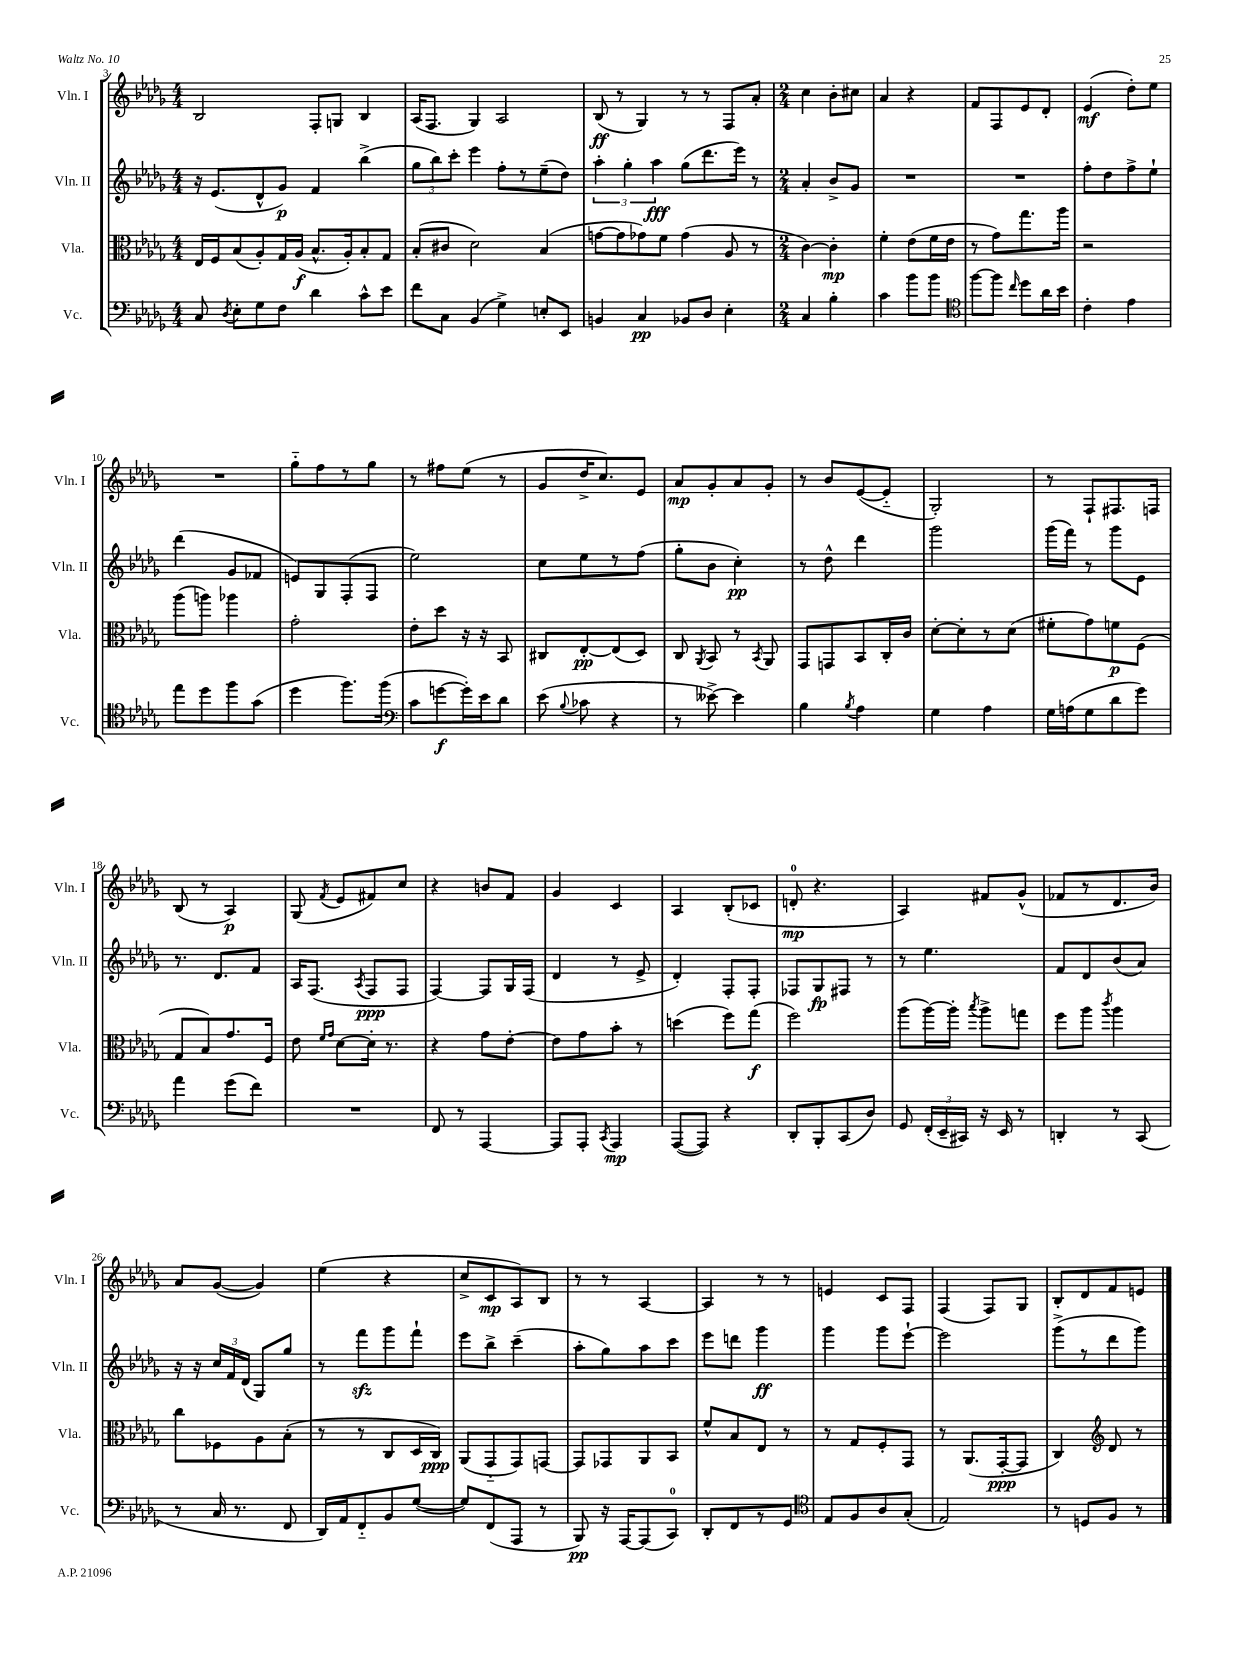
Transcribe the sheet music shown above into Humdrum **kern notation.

**kern	**kern	**kern	**kern
*staff4	*staff3	*staff2	*staff1
*clefF4	*clefC3	*clefG2	*clefG2
*k[b-e-a-d-g-]	*k[b-e-a-d-g-]	*k[b-e-a-d-g-]	*k[b-e-a-d-g-]
*M4/4	*M4/4	*M4/4	*M4/4
8C	16E-	16r	2B-
.	16F	(8.e-	.
8qD-	.	.	.
8E-'	(8B-	.	.
8G-	8A-')	8d-^^	.
8F	16G-	8g-)	.
.	(16A-	.	.
4d-	8.B-^^	4f	8F'
.	.	.	8G
.	16A-')	.	.
8c^^	8B-'	(4bb-^	4B-
8e-	8G-	.	.
=	=	=	=
8f	(8B-'	12gg-	(16A-
.	.	.	8.F
.	.	12bb-)	.
8C	8c#	.	.
.	.	12ccc'	.
(4BB-	2d-)	4eee-	4G-)
4G-^)	.	8ff'	2A-
.	.	8r	.
8E'	(4B-	(8ee-~	.
8EE-	.	8dd-)	.
=	=	=	=
4BB	[8g	6aa-'	(8B-
.	8g]	.	8r
.	.	6gg-'	.
4C	8g-)	.	4G-)
.	.	6aa-	.
.	8f	.	.
8BB-	(4g-	(8gg-	8r
8D-	.	8.ddd-	8r
4E-'	8A-	.	8F
.	.	16eee-)	.
.	8r	8r	8a-'
=	=	=	=
*M2/4	*M2/4	*M2/4	*M2/4
4C	[4c)	4a-'	4cc
4B-'	4c']	8b-^	8b-'
.	.	8g-	8cc#
=	=	=	=
4c	4f'	2r	4a-
8b-	(8e-	.	4r
8b-	16f	.	.
.	16e-	.	.
=	=	=	=
*clefC4	*	*	*
[8ff	8r	2r	8f
8ff]	8g-)	.	8F
16qqcc	.	.	.
8dd-	8.gg-	.	8e-
16a-	.	.	8d-'
16b-	16aa-	.	.
=	=	=	=
4c'	2r	8ff'	(4e-
.	.	8dd-	.
4e-	.	8ff^	8dd-')
.	.	8ee-`	8ee-
=	=	=	=
8ee-	(8aa-	(4ddd-	2r
8dd-	8aa)	.	.
8ff	4aa-	8g-	.
(8g-	.	8f-	.
=	=	=	=
4dd-	2g-'	8e)	8gg-'~
.	.	8G-	8ff
8.ff)	.	(8F'	8r
.	.	8F	8gg-
(16ff	.	.	.
=	=	=	=
*clefF4	*	*	*
8c	8e-'	2ee-)	8r
[8g	8dd-	.	8ff#
16g'])	16r	.	(8ee-
16e-	16r	.	.
8d-	8BB-	.	8r
=	=	=	=
(8e-	8C#	8cc	8g-
8qqB-	.	.	.
8c-	[8E-'	8ee-	16dd-^
.	.	.	8.cc)
4r	(8E-]	8r	.
.	8D-)	(8ff	8e-
=	=	=	=
8r	8C	8gg-'	8a-
.	8qAA-	.	.
[8e--^)	8BB-	8b-	8g-'
4e--]	8r	4cc')	8a-
.	8qBB-	.	.
.	8AA-	.	8g-'
=	=	=	=
4B-	8GG-	8r	8r
.	8GG	8dd-^^	8b-
8qB-	.	.	.
4A-	8BB-	4ddd-	([8e-
.	16C'	.	8e-'~]
.	16c	.	.
=	=	=	=
4G-	[8d-'	2ggg-	2G-')
.	8d-']	.	.
4A-	8r	.	.
.	(8d-	.	.
=	=	=	=
16G-	8f#'	(16ggg-	8r
(16A	.	16fff)	.
8G-	8g-)	8r	8F`
8d-	8f	8ggg-	8.F#
8g-)	(8F	8e-	.
.	.	.	16F
=	=	=	=
4a-	8G-	8.r	(8B-
.	8B-)	.	8r
.	.	8.d-	.
(8g-	8.g-	.	4A-)
8f)	.	8f	.
.	16F	.	.
=	=	=	=
2r	8e-	16A-	(8G-
.	.	(8.F	.
.	16qqf	.	.
.	16qqg-	.	8qf
.	[8d-	.	8e-
.	.	8qA-	.
.	16d-']	8F	8f#)
.	8.r	.	.
.	.	8F	8cc
=	=	=	=
8FF	4r	[4F)	4r
8r	.	.	.
[4AAA-	8g-	8F]	8b
.	[8e-'	16G-	8f
.	.	(16F	.
=	=	=	=
8AAA-]	8e-]	4d-	4g-
8AAA-'	8g-	.	.
8qCC	.	.	.
4AAA-	8b-'	8r	4c
.	8r	8e-^	.
=	=	=	=
([8AAA-	(4dd	4d-')	4A-
8AAA-])	.	.	.
4r	8ff)	8F'	(8B-'
.	(8gg-	8F'	8c-
=	=	=	=
8DD-'	2ff)	8F-	8d'
8BBB-'	.	8G-	4.r
(8CC	.	8F#	.
8D-)	.	8r	.
=	=	=	=
8GG-	(8aa-	8r	4A-)
(24FF'	[16aa-)	4.ee-	.
24EE-~	.	.	.
.	16aa-']	.	.
24CC#)	.	.	.
.	8qbb-	.	.
16r	8aa-^	.	8f#
16EE-	.	.	.
8r	8gg	.	(8g-^^
=	=	=	=
4DD'	8ff	8f	8f-
.	8aa-	8d-	8r
.	8qccc	.	.
8r	4aa-	(8b-	8.d-
(8CC	.	8a-)	.
.	.	.	16b-)
=	=	=	=
8r	8cc	16r	8a-
.	.	16r	.
16C	8F-	24cc	([8g-
.	.	24f	.
8.r	.	.	.
.	.	(24d-	.
.	8A-	8G-)	4g-])
8FF	(8B-'	8gg-	.
=	=	=	=
16DD-)	8r	8r	(4ee-
16AA-	.	.	.
8FF'~	8r	8fff	.
8BB-	8C	8ggg-	4r
([8G-	16D-	8fff`	.
.	16C)	.	.
=	=	=	=
8G-])	(8AA-	8eee-	8cc^
(8FF	8GG-'~	8bb-^	8c
8AAA-	8GG-)	(4ccc~	8A-)
8r	[8GG	.	8B-
=	=	=	=
8BBB-)	8GG]	8aa-'	8r
16r	8GG-	8gg-)	8r
[16AAA-	.	.	.
(8AAA-]	8AA-	8aa-	[4A-
8CC)	8BB-	8ccc	.
=	=	=	=
8DD-'	8f^^	8eee-	4A-]
8FF	8B-	8ddd	.
8r	8E-	4ggg-	8r
8GG-	8r	.	8r
=	=	=	=
*clefC4	*	*	*
8E-	8r	4ggg-	4e
8F	8G-	.	.
8A-	8F'	8ggg-	8c
(8G-'	8GG-	[8eee-`	8F
=	=	=	=
2E-)	8r	2eee-]	(4F
.	(8.AA-	.	.
.	.	.	8F)
.	[16GG-'	.	.
.	8GG-]	.	8G-
=	=	=	=
8r	4C)	(8ggg-^	8B-'
8D	.	8r	8d-
*	*clefG2	*	*
8F	8d-	8ddd-	8f
8r	8r	8ggg-)	8e
==	==	==	==
*-	*-	*-	*-
